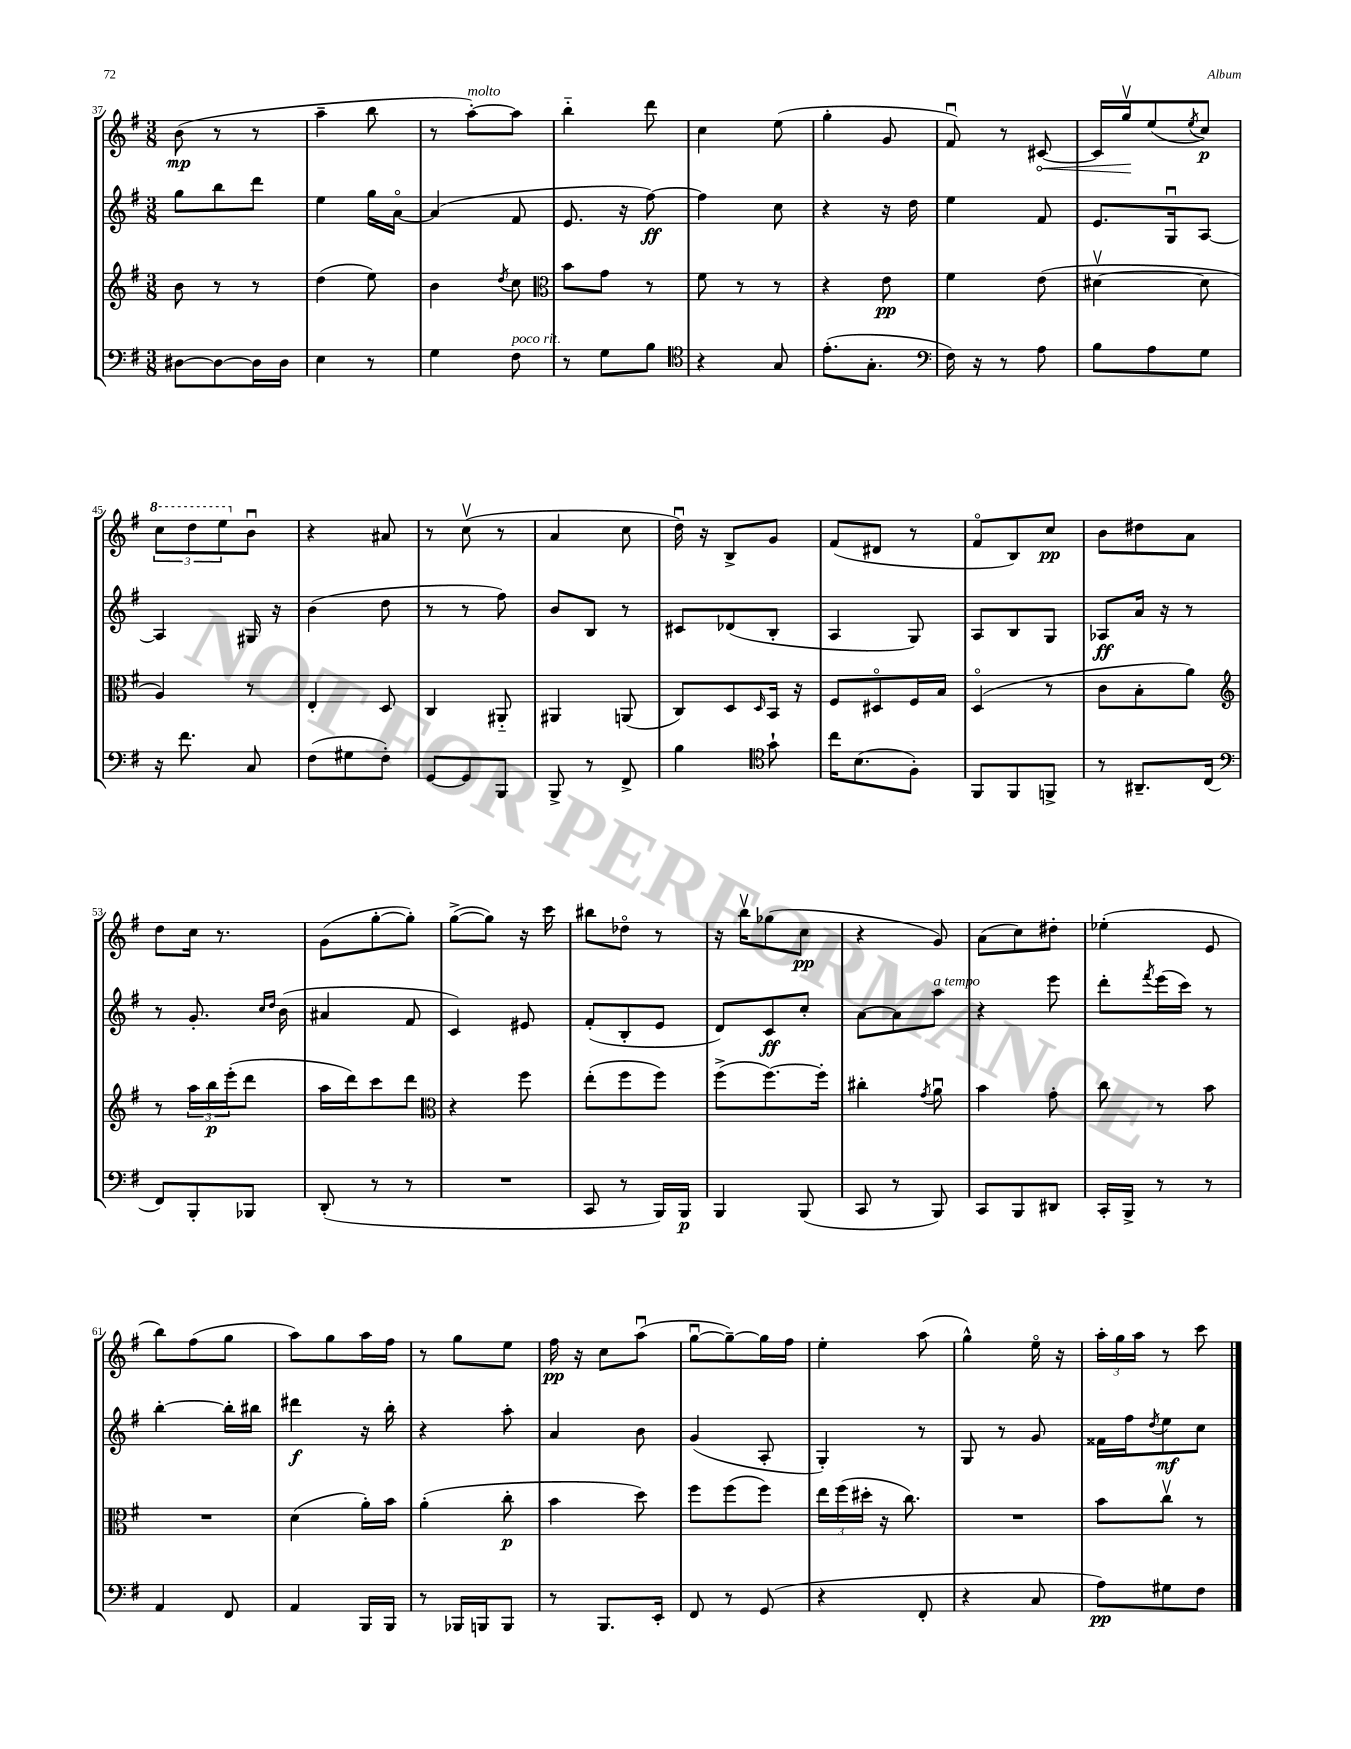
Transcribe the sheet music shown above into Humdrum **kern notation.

**kern	**dynam	**kern	**dynam	**kern	**dynam	**kern	**dynam
*part4	*part4	*part3	*part3	*part2	*part2	*part1	*part1
*staff4	*staff4	*staff3	*staff3	*staff2	*staff2	*staff1	*staff1
*clefF4	*	*clefG2	*	*clefG2	*	*clefG2	*
*k[f#]	*	*k[f#]	*	*k[f#]	*	*k[f#]	*
*M3/8	*	*M3/8	*	*M3/8	*	*M3/8	*
=37	=37	=37	=37	=37	=37	=37	=37
[8D#X\L	.	8b\	.	8gg\L	.	(8b\	mp
8D#\_	.	8r	.	8bb\	.	8r	.
16D#\L]	.	8r	.	8ddd\J	.	8r	.
16D#\JJ	.	.	.	.	.	.	.
=38	=38	=38	=38	=38	=38	=38	=38
4E\	.	(4dd\	.	4ee\	.	4aa~\	.
8r	.	8ee\)	.	16gg\LL	.	8bb\	.
.	.	.	.	[16a\JJ	.	.	.
=39	=39	=39	=39	=39	=39	=39	=39
4G\	.	4b\	.	(4a/]	.	8r	.
!	!	!	!	!	!	!LO:TX:a:i:t=molto	!
.	.	.	.	.	.	[8aa'\L)	.
.	.	8qdd/	.	.	.	.	.
!LO:TX:a:i:t=poco rit.	!	!	!	!	!	!	!
8F#\	.	8cc\	.	8f#/	.	8aa\J]	.
=40	=40	=40	=40	=40	=40	=40	=40
*	*	*clefC3	*	*	*	*	*
8r	.	8b\L	.	8.e/	.	4bb\	.
8G\L	.	8g\J	.	.	.	.	.
.	.	.	.	16r	.	.	.
8B\J	.	8r	.	[8ff#\)	ff	8ddd\	.
=41	=41	=41	=41	=41	=41	=41	=41
*clefC4	*	*	*	*	*	*	*
4r	.	8f#\	.	4ff#\]	.	4cc\	.
.	.	8r	.	.	.	.	.
8G/	.	8r	.	8cc\	.	(8ee\	.
=42	=42	=42	=42	=42	=42	=42	=42
(8.e'\L	.	4r	.	4r	.	4gg'\	.
8.G'\J	.	.	.	.	.	.	.
.	.	8e\	pp	16r	.	8g/	.
.	.	.	.	16dd\	.	.	.
=43	=43	=43	=43	=43	=43	=43	=43
*clefF4	*	*	*	*	*	*	*
16F#\)	.	4f#\	.	4ee\	.	8f#u/)	.
16r	.	.	.	.	.	.	.
8r	.	.	.	.	.	8r	.
!	!	!	!	!	!	!	!LO:HP:b
8A\	.	(8e\	.	8f#/	.	[8c#X/	<
=44	=44	=44	=44	=44	=44	=44	=44
8B\L	.	[4d#Xv\	.	8.e/L	.	16c#/LL]	.
.	.	.	.	.	.	16ggv/J	.
8A\	.	.	.	.	.	(8ee/	[
.	.	.	.	16Gu/k	.	.	.
.	.	.	.	.	.	8qee/	.
8G\J	.	8d#\]	.	[8A/J	.	8cc/J)	p
!!LO:LB:g=z
=45	=45	=45	=45	=45	=45	=45	=45
*	*	*	*	*	*	*8va	*
16r	.	4A/)	.	4A/]	.	12ccc\L	.
8.f#\	.	.	.	.	.	.	.
.	.	.	.	.	.	12ddd\	.
.	.	.	.	.	.	12eee\	.
*	*	*	*	*	*	*X8va	*
8C/	.	8r	.	16G#X/	.	8bu\J	.
.	.	.	.	16r	.	.	.
=46	=46	=46	=46	=46	=46	=46	=46
(8F#\L	.	4E'/	.	(4b\	.	4r	.
8G#X\	.	.	.	.	.	.	.
8F#'\J)	.	8D/	.	8dd\	.	8a#X/	.
=47	=47	=47	=47	=47	=47	=47	=47
[8GG/L	.	4C/	.	8r	.	8r	.
8GG/]	.	.	.	8r	.	(8ccv\	.
8BBB/J	.	8AA#X/	.	8ff#\)	.	8r	.
=48	=48	=48	=48	=48	=48	=48	=48
8BBB^/	.	4AA#X/	.	8b/L	.	4a/	.
8r	.	.	.	8B/J	.	.	.
8FF#^/	.	(8AAn/	.	8r	.	8cc\	.
=49	=49	=49	=49	=49	=49	=49	=49
4B\	.	8C/L)	.	8c#X/L	.	16ddu\)	.
.	.	.	.	.	.	16r	.
.	.	8D/	.	(8d-X/	.	8B^/L	.
*clefC4	*	*	*	*	*	*	*
.	.	16qqD/	.	.	.	.	.
8g`\	.	16BB/Jk	.	8B'/J	.	8g/J	.
.	.	16r	.	.	.	.	.
=50	=50	=50	=50	=50	=50	=50	=50
16cc\KL	.	8F#/L	.	4A/	.	(8f#/L	.
(8.B\	.	.	.	.	.	.	.
.	.	8D#X/	.	.	.	8d#X/J	.
8F#'\J)	.	16F#/L	.	8G/)	.	8r	.
.	.	16B/JJ	.	.	.	.	.
=51	=51	=51	=51	=51	=51	=51	=51
8FF#/L	.	(4D/	.	8A/L	.	8f#/L	.
8FF#/	.	.	.	8B/	.	8B/)	.
8FFn^/J	.	8r	.	8G/J	.	8cc/J	pp
=52	=52	=52	=52	=52	=52	=52	=52
8r	.	8c\L	.	8A-X/L	ff	8b\L	.
8.AA#X~/L	.	8B'\	.	16a/Jk	.	8dd#X\	.
.	.	.	.	16r	.	.	.
.	.	8a\J)	.	8r	.	8a\J	.
(16C/Jk	.	.	.	.	.	.	.
!!LO:LB:g=z
=53	=53	=53	=53	=53	=53	=53	=53
*clefF4	*	*clefG2	*	*	*	*	*
8FF#/L)	.	8r	.	8r	.	8dd\L	.
8BBB'/	.	24aa\LL	.	8.g'/	.	16cc\Jk	.
.	.	24bb\	p	.	.	.	.
.	.	.	.	.	.	8.r	.
.	.	(24eee'\J	.	.	.	.	.
8BBB-X/J	.	8ddd\J	.	.	.	.	.
.	.	.	.	16qqcc/LL	.	.	.
.	.	.	.	16qqdd/JJ	.	.	.
.	.	.	.	(16b\	.	.	.
=54	=54	=54	=54	=54	=54	=54	=54
(8DD'/	.	16aa\LL	.	4a#X/	.	(8g\L	.
.	.	16ddd\J)	.	.	.	.	.
8r	.	8ccc\	.	.	.	[8gg'\	.
8r	.	8ddd\J	.	8f#/	.	8gg'\J])	.
=55	=55	=55	=55	=55	=55	=55	=55
*	*	*clefC3	*	*	*	*	*
4.r	.	4r	.	4c/)	.	([8gg^\L	.
.	.	.	.	.	.	8gg\J])	.
.	.	8ff#\	.	8e#X/	.	16r	.
.	.	.	.	.	.	16ccc\	.
=56	=56	=56	=56	=56	=56	=56	=56
8CC/	.	(8ee'\L	.	(8f#'/L	.	8bb#X\L	.
8r	.	8ff#\	.	8B'/	.	8dd-X\J	.
16BBB/LL)	.	8ff#\J)	.	8e/J	.	8r	.
16BBB/JJ	p	.	.	.	.	.	.
=57	=57	=57	=57	=57	=57	=57	=57
4BBB/	.	(8ff#^\L	.	8d/L)	.	16r	.
.	.	.	.	.	.	16bbv\KL	.
.	.	[8.ff#\)	.	8c/	ff	(8gg-X\	.
(8BBB/	.	.	.	8cc'/J	.	8cc\J	pp
.	.	16ff#'\Jk]	.	.	.	.	.
=58	=58	=58	=58	=58	=58	=58	=58
8CC/	.	4cc#X'\	.	[8a\L	.	4r	.
8r	.	.	.	8a\]	.	.	.
.	.	8qg/	.	.	.	.	.
!	!	!	!	!LO:TX:a:i:t=a tempo	!	!	!
8BBB/)	.	8au\	.	8aa\J	.	8g/)	.
=59	=59	=59	=59	=59	=59	=59	=59
8CC/L	.	4b\	.	4r	.	(8a\L	.
8BBB/	.	.	.	.	.	8cc\)	.
8DD#X/J	.	8g'\	.	8eee\	.	8dd#X'\J	.
=60	=60	=60	=60	=60	=60	=60	=60
16CC'/LL	.	8cc\	.	8ddd'\L	.	(4ee-X'\	.
16BBB^/JJ	.	.	.	.	.	.	.
.	.	.	.	8qfff#/	.	.	.
8r	.	8r	.	(16eee\L	.	.	.
.	.	.	.	16ccc\JJ)	.	.	.
8r	.	8b\	.	8r	.	8e/	.
!!LO:LB:g=z
=61	=61	=61	=61	=61	=61	=61	=61
4AA/	.	4.r	.	[4bb'\	.	8bb\L)	.
.	.	.	.	.	.	(8ff#\	.
8FF#/	.	.	.	16bb'\LL]	.	8gg\J	.
.	.	.	.	16bb#X\JJ	.	.	.
=62	=62	=62	=62	=62	=62	=62	=62
4AA/	.	(4d\	.	4ddd#X\	f	8aa\L)	.
.	.	.	.	.	.	8gg\	.
16BBB/LL	.	16a'\LL)	.	16r	.	16aa\L	.
16BBB/JJ	.	16b\JJ	.	16bb'\	.	16ff#\JJ	.
=63	=63	=63	=63	=63	=63	=63	=63
8r	.	(4a'\	.	4r	.	8r	.
16BBB-X/LL	.	.	.	.	.	8gg\L	.
16BBBn/J	.	.	.	.	.	.	.
8BBB/J	.	8cc'\	p	8aa'\	.	8ee\J	.
=64	=64	=64	=64	=64	=64	=64	=64
8r	.	4b\	.	4a/	.	16ff#\	pp
.	.	.	.	.	.	16r	.
8.BBB/L	.	.	.	.	.	8cc\L	.
.	.	8dd\)	.	8b\	.	(8aau\J	.
16EE'/Jk	.	.	.	.	.	.	.
=65	=65	=65	=65	=65	=65	=65	=65
8FF#/	.	8ff#\L	.	(4g/	.	[8ggu\L	.
8r	.	(8ff#\	.	.	.	8gg~\_)	.
(8GG/	.	8ff#\J)	.	8A'/	.	16gg\L]	.
.	.	.	.	.	.	16ff#\JJ	.
=66	=66	=66	=66	=66	=66	=66	=66
4r	.	24ee\LL	.	4G'/)	.	4ee'\	.
.	.	(24ff#\	.	.	.	.	.
.	.	24dd#X'\JJ	.	.	.	.	.
.	.	16r	.	.	.	.	.
.	.	8.cc\)	.	.	.	.	.
8FF#'/	.	.	.	8r	.	(8aa\	.
=67	=67	=67	=67	=67	=67	=67	=67
4r	.	4.r	.	8G/	.	4gg^^\)	.
.	.	.	.	8r	.	.	.
8C/	.	.	.	8g/	.	16ee\	.
.	.	.	.	.	.	16r	.
=68	=68	=68	=68	=68	=68	=68	=68
8A\L)	pp	8b\L	.	16f##X\LL	.	24aa'\LL	.
.	.	.	.	.	.	24gg\	.
.	.	.	.	16ff#\J	.	.	.
.	.	.	.	.	.	24aa\JJ	.
.	.	.	.	8qdd/	.	.	.
8G#X\	.	8ccv\J	.	8ee\	mf	8r	.
8F#\J	.	8r	.	8cc\J	.	8ccc\	.
==	==	==	==	==	==	==	==
*-	*-	*-	*-	*-	*-	*-	*-
